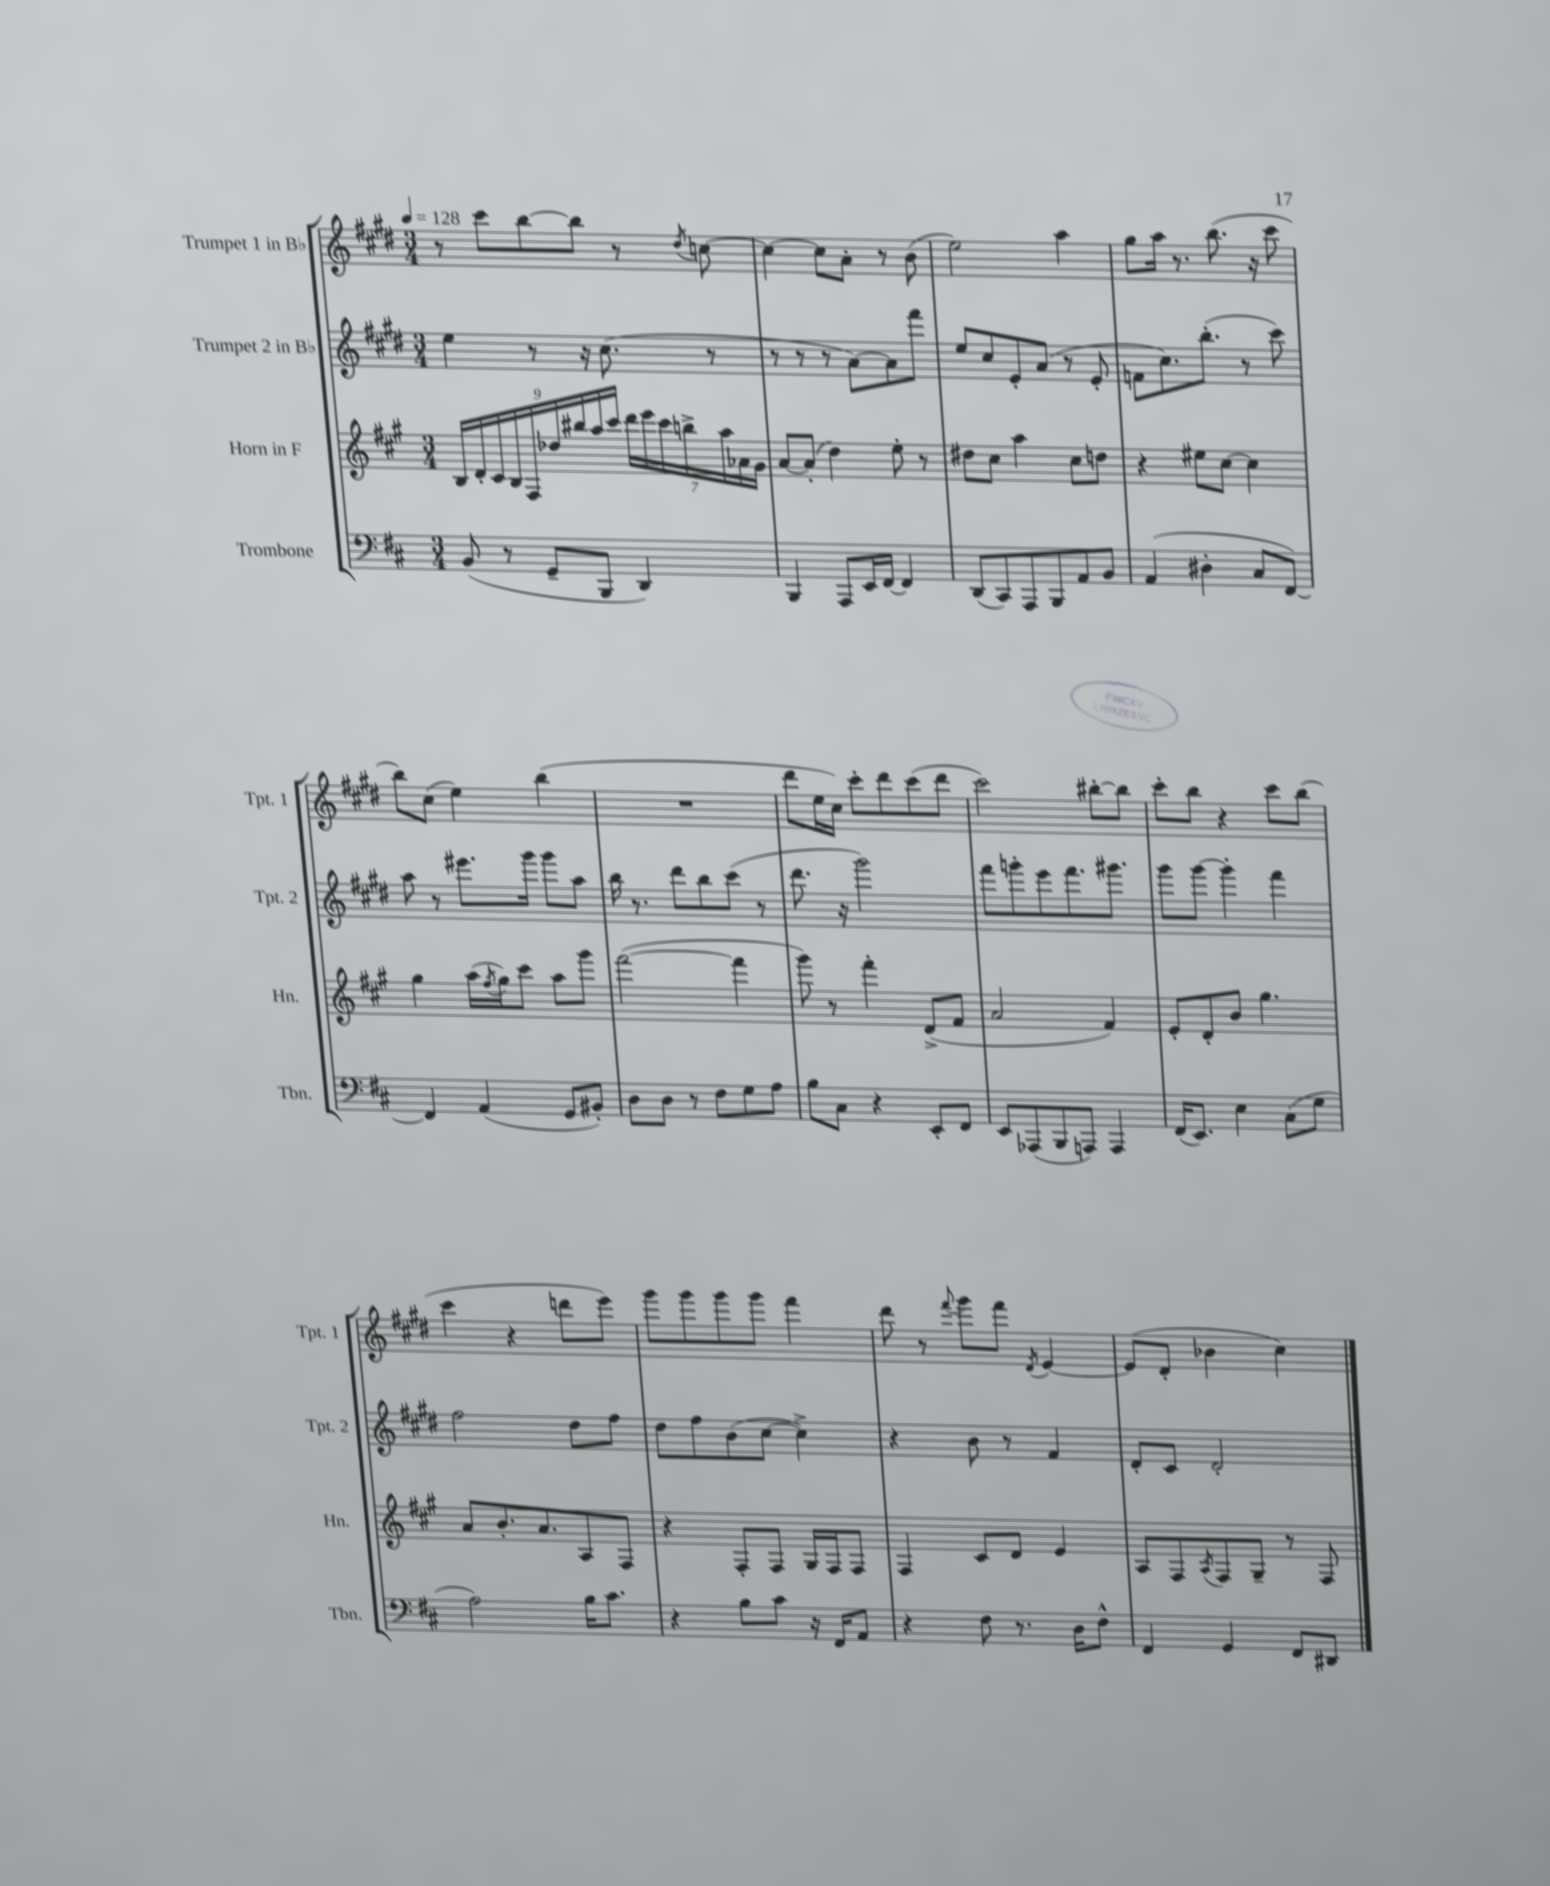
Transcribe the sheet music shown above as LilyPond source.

<<
\new StaffGroup <<
\new Staff = "s0" \with { instrumentName = "Trumpet 1 in Bb" shortInstrumentName = "Tpt. 1" } {
    \clef treble \key e \major \numericTimeSignature \time 3/4 \tempo 4 = 128
    r8 cis'''8 b''8~ b''8 r8 \acciaccatura { dis''8 } c''8~ |
    c''4~ c''8 a'8-. r8 b'8( |
    e''2) a''4 |
    gis''8 a''16 r8. b''8.( r16 cis'''8 |
    b''8) cis''8( e''4) b''4( |
    R2. |
    dis'''8 e''16 cis''16) cis'''8-. dis'''8 cis'''8( dis'''8 |
    cis'''2) bis''8~-. bis''8 |
    cis'''8-. b''8 r4 cis'''8 b''8( |
    cis'''4 r4 d'''8 e'''8) |
    gis'''8 gis'''8 gis'''8 gis'''8 fis'''4 |
    dis'''8 r8 \appoggiatura { fis'''8 } gis'''8 fis'''8 \acciaccatura { dis'8 } e'4~ |
    e'8( dis'8-. bes'4 cis''4) \bar "|." |
}
\new Staff = "s1" \with { instrumentName = "Trumpet 2 in Bb" shortInstrumentName = "Tpt. 2" } {
    \clef treble \key e \major \numericTimeSignature \time 3/4
    e''4 r8 r16 cis''8.( r8 |
    r8 r8 r8 a'8~) a'8 fis'''8 |
    e''8 cis''8 e'8-. a'8( r8 e'8-. |
    f'8 cis''8.) b''8.-.( r8 cis'''8) |
    a''8 r8 eis'''8. gis'''16 gis'''8 a''8 |
    b''16 r8. dis'''8 b''8 cis'''8( r8 |
    dis'''8. r16 gis'''2) |
    fis'''8 g'''8-. e'''8 fis'''8. gis'''8. |
    gis'''8 gis'''8~ gis'''4-. fis'''4 |
    fis''2 dis''8 fis''8 |
    dis''8 fis''8 b'8( cis''8~ cis''4->) |
    r4 b'8 r8 fis'4 |
    dis'8-. cis'8 dis'2-. \bar "|." |
}
\new Staff = "s2" \with { instrumentName = "Horn in F" shortInstrumentName = "Hn." } {
    \clef treble \key a \major \numericTimeSignature \time 3/4
    \tuplet 9/8 { b16 d'16-. cis'16 b16 fis16 des''16 bis''16 a''16 cis'''16 } \tuplet 7/4 { d'''16 e'''16 cis'''16 b''16-> a''16 aes'16 gis'16 } |
    a'8~ a'8-.( d''4) e''8-. r8 |
    dis''8 cis''8 a''4 cis''8 d''8 |
    r4 eis''8 cis''8~ cis''4 |
    gis''4 a''16( \acciaccatura { fis''8 } gis''16) cis'''8 a''8 gis'''8 |
    fis'''2~( fis'''4 |
    gis'''8) r8 fis'''4-. d'8->( fis'8 |
    a'2 fis'4) |
    e'8-. d'8-. b'8 gis''4. |
    a'8 b'8.-. a'8. a8 fis8 |
    r4 fis8-. fis8 gis16 fis16 fis8 |
    fis4 cis'8 d'8 e'4 |
    a8 fis8 \acciaccatura { a8 } fis8 gis8-- r8 fis8 \bar "|." |
}
\new Staff = "s3" \with { instrumentName = "Trombone" shortInstrumentName = "Tbn." } {
    \clef bass \key d \major \numericTimeSignature \time 3/4
    b,8( r8 g,8-- b,,8 d,4) |
    b,,4 a,,8 e,16 fis,16~ fis,4 |
    d,8( cis,8) a,,8 b,,8 a,8 b,8 |
    a,4( dis4-. cis8 fis,8~) |
    fis,4 a,4( g,8 bis,8-.) |
    d8 d8 r8 fis8 g8 a8 |
    b8 cis8 r4 e,8-. fis,8 |
    e,8 aes,,8( b,,8 a,,8) a,,4 |
    fis,16( e,8.) e4 cis8( g8 |
    a2) b16 cis'8. |
    r4 b8 cis'8 r16 fis,16 a,8 |
    r4 fis8 r8. d16 fis8-^ |
    fis,4 g,4 fis,8 dis,8 \bar "|." |
}
>>
>>
\layout { \context { \Score \remove "Bar_number_engraver" } }
